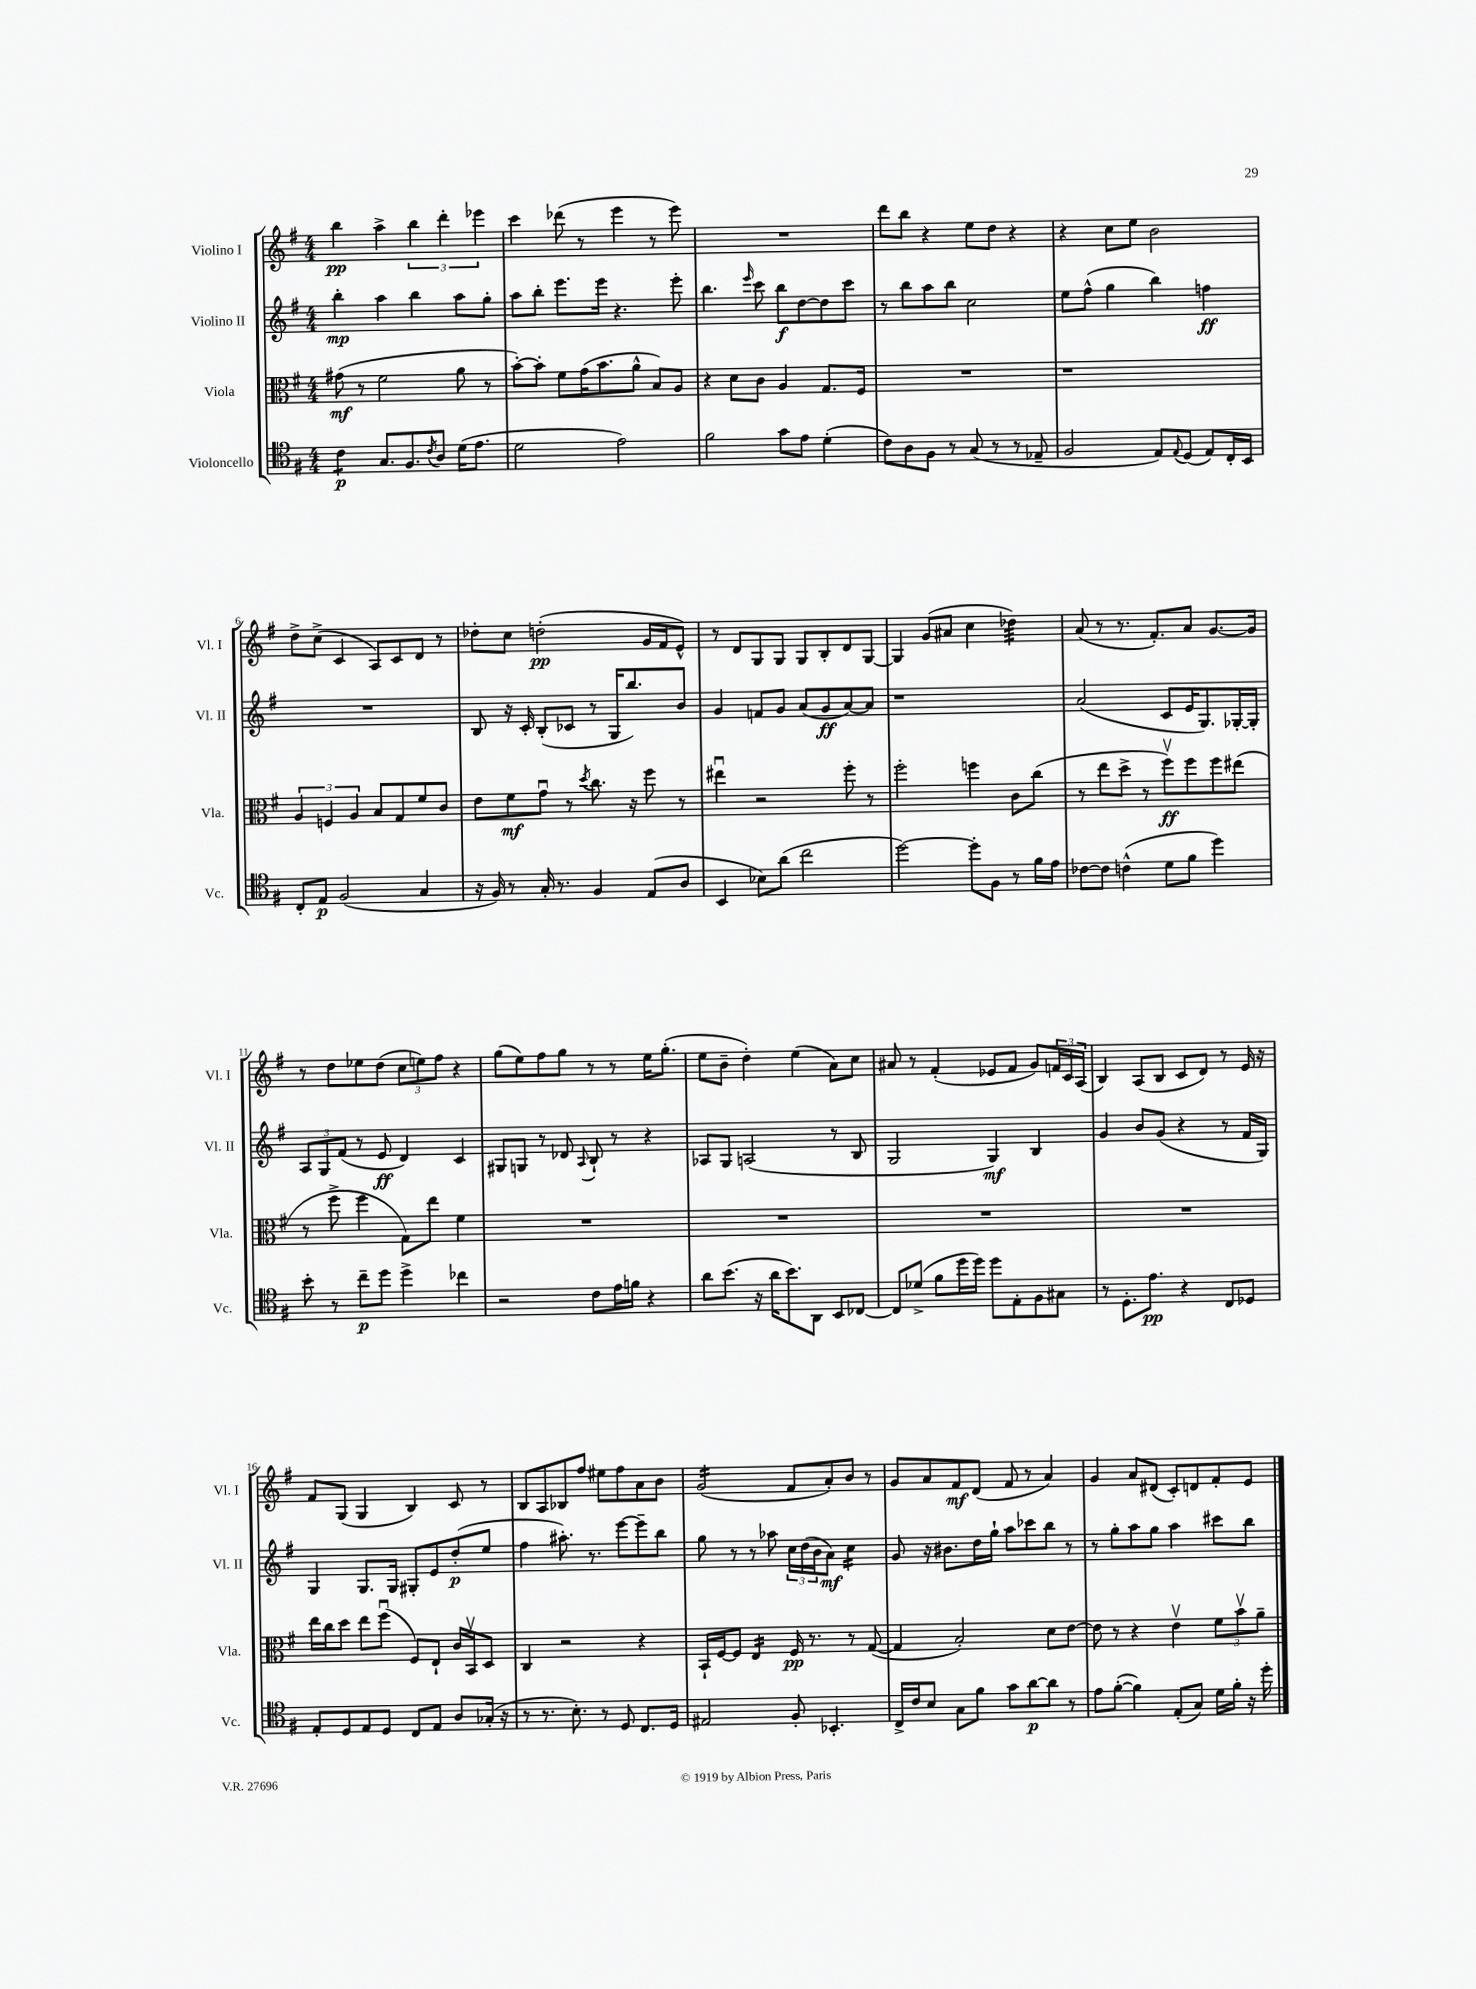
<<
\new StaffGroup <<
\new Staff = "s0" \with { instrumentName = "Violino I" shortInstrumentName = "Vl. I" } {
    \clef treble \key g \major \numericTimeSignature \time 4/4
    b''4\pp a''4-> \tuplet 3/2 { b''4 d'''4-. ees'''4 } |
    c'''4 des'''8( r8 e'''4 r8 e'''8) |
    R1 |
    d'''8 b''8 r4 e''8 d''8 r4 |
    r4 c''8 e''8 b'2 |
    d''8-> c''8->( c'4 a8) c'8 d'8 r8 |
    des''8-. c''8 d''2-.\pp( g'16 fis'16 e'8-^) |
    r8 d'8 g8 g8 g8 b8-. d'8 g8~ |
    g4 g'8( ais'8 c''4 des''4:32) |
    a'8( r8 r8. fis'8.-.) a'8 g'8.~ g'16 |
    r8 d''8 ees''8 d''8( \tuplet 3/2 { c''8 e''8) fis''8 } r4 |
    g''8( e''8) fis''8 g''8 r8 r8 e''16 g''8.-.( |
    e''8 b'8-- d''4-.) e''4( a'8) c''8 |
    ais'8 r8 fis'4-.( ees'8 fis'8 g'8) \tuplet 3/2 { f'16 c'16 a16( } |
    b4) a8( b8 c'8 d'8) r8 e'16 r16 |
    fis'8 g8( g4 b4) c'8 r8 |
    b8 a8 bes8 fis''8 eis''8 fis''8 a'8 b'8 |
    g'2:16( fis'8 a'8-.) b'8 r8 |
    g'8 a'8 fis'8\mf d'8( fis'8 r8 a'4) |
    g'4 a'8 dis'8( c'8-.) d'8 fis'8-. e'8 \bar "|." |
}
\new Staff = "s1" \with { instrumentName = "Violino II" shortInstrumentName = "Vl. II" } {
    \clef treble \key g \major \numericTimeSignature \time 4/4
    b''4-.\mp a''4 b''4 a''8 g''8-. |
    a''8 b''8-. e'''8. e'''16 r4. e'''8-. |
    b''4. \grace { e'''16 } c'''8 b''8\f d''8~ d''8 c'''8 |
    r8 b''8 a''8 b''8 c''2 |
    e''8 fis''8-^( g''4 b''4) f''4\ff |
    R1 |
    b8 r16 c'16-. b8-.( ces'8 r8 g16 b''8.) b'8 |
    g'4 f'8 g'8 a'8( g'8\ff a'8~) a'8 |
    r1 |
    a'2( c'8 e'16 g8.) ges16~-. ges16-. |
    \tuplet 3/2 { a8 g8 fis'8( } r8 e'8\ff d'4) c'4 |
    gis8 g8 r8 des'8 \appoggiatura { a8 } b8-! r8 r4 |
    aes8 g8 a2( r8 b8 |
    g2 g4\mf) b4 |
    g'4 b'8 g'8( r4 r8 fis'16 g16) |
    g4 g8. g16 gis8-. e'8 d''8-.\p( e''8 |
    fis''4 ais''8.-.) r8. e'''8~ e'''8-- b''8 |
    g''8 r8 r8 aes''8 \tuplet 3/2 { c''16 d''16( b'16 } a'8\mf) c''4:16 |
    g'8 r16 bis'8. d''16 g''16-! a''8 ces'''8 b''8 r8 |
    r8 g''8-. a''8 g''8 a''4 cis'''8 b''8 \bar "|." |
}
\new Staff = "s2" \with { instrumentName = "Viola" shortInstrumentName = "Vla." } {
    \clef alto \key g \major \numericTimeSignature \time 4/4
    gis'8\mf( r8 fis'2 a'8 r8 |
    b'8~-.) b'8-. fis'8 g'16( b'8. a'8-^ b8) a8 |
    r4 d'8 c'8 a4 g8. fis16 |
    R1 |
    r1 |
    \tuplet 3/2 { a4 f4 a4 } b8 g8 fis'8 c'8 |
    e'8 fis'8\mf g'8\downbow r8 \acciaccatura { d''8 } c''8. r16 fis''8 r8 |
    eis''4\downbow r2 fis''8-. r8 |
    fis''2-. f''4 c'8 c''8( |
    r8 e''8 d''8-> r8 fis''8\upbow\ff) fis''8 fis''8 eis''8( |
    r8 fis''8-> fis''4 g8) e''8 fis'4 |
    R1 |
    R1 |
    R1 |
    R1 |
    e''16 c''16 d''8 e''8 fis''8\downbow( fis8) e8-! c'16 b,16\upbow d8 |
    c4 r2 r4 |
    b,16-! fis16~ fis8 e4:16 fis16\pp r8. r8 g8~( |
    g4 b2-.) d'8 e'8~ |
    e'8 r8 r4 e'4\upbow \tuplet 3/2 { fis'8 b'8\upbow a'8-- } \bar "|." |
}
\new Staff = "s3" \with { instrumentName = "Violoncello" shortInstrumentName = "Vc." } {
    \clef tenor \key g \major \numericTimeSignature \time 4/4
    c'4:8\p g8. fis8. \acciaccatura { c'8 } a8 d'16( e'8. |
    d'2 e'2) |
    fis'2 g'8 e'8 d'4-.( |
    c'8) a8 fis8 r8 g8( r8 r8 ees8-- |
    fis2 e8) \appoggiatura { e8 } d8( e8) c16-. b,16 |
    c8-. e8\p fis2( g4 |
    r16 fis16) r8 g16-. r8. fis4 e8( a8 |
    b,4 bes8) a'8( c''2 |
    d''2~) d''8-. fis8 r8 fis'16 e'16 |
    ces'8~ ces'8 c'4-^( d'8 fis'8 d''4) |
    b'8-. r8 c''8--\p d''8 d''4-> ces''4 |
    r2 c'8 e'16 f'16 r4 |
    a'8 b'8.( r16 a'16 b'8.) a,8 b,8 ces8~ |
    ces8 des'8->( fis'8 d''16 d''16) d''8 e8-. fis8 gis8 |
    r8 d8.-. e'8.\pp r4 c8 des8 |
    e8-. d8 e8 d8 c8 e8 a8 ges16-.( r16 |
    r8 r8. b8.-.) r8 d8 c8. d16 |
    eis2 fis8-. bes,4.-. |
    c16-> c'16 b8 g8 fis'8 g'8 a'8~\p a'8 r8 |
    e'8 fis'8~-.( fis'4) e8-.( g8) d'16 fis'16-. r16 d''16-. \bar "|." |
}
>>
>>
